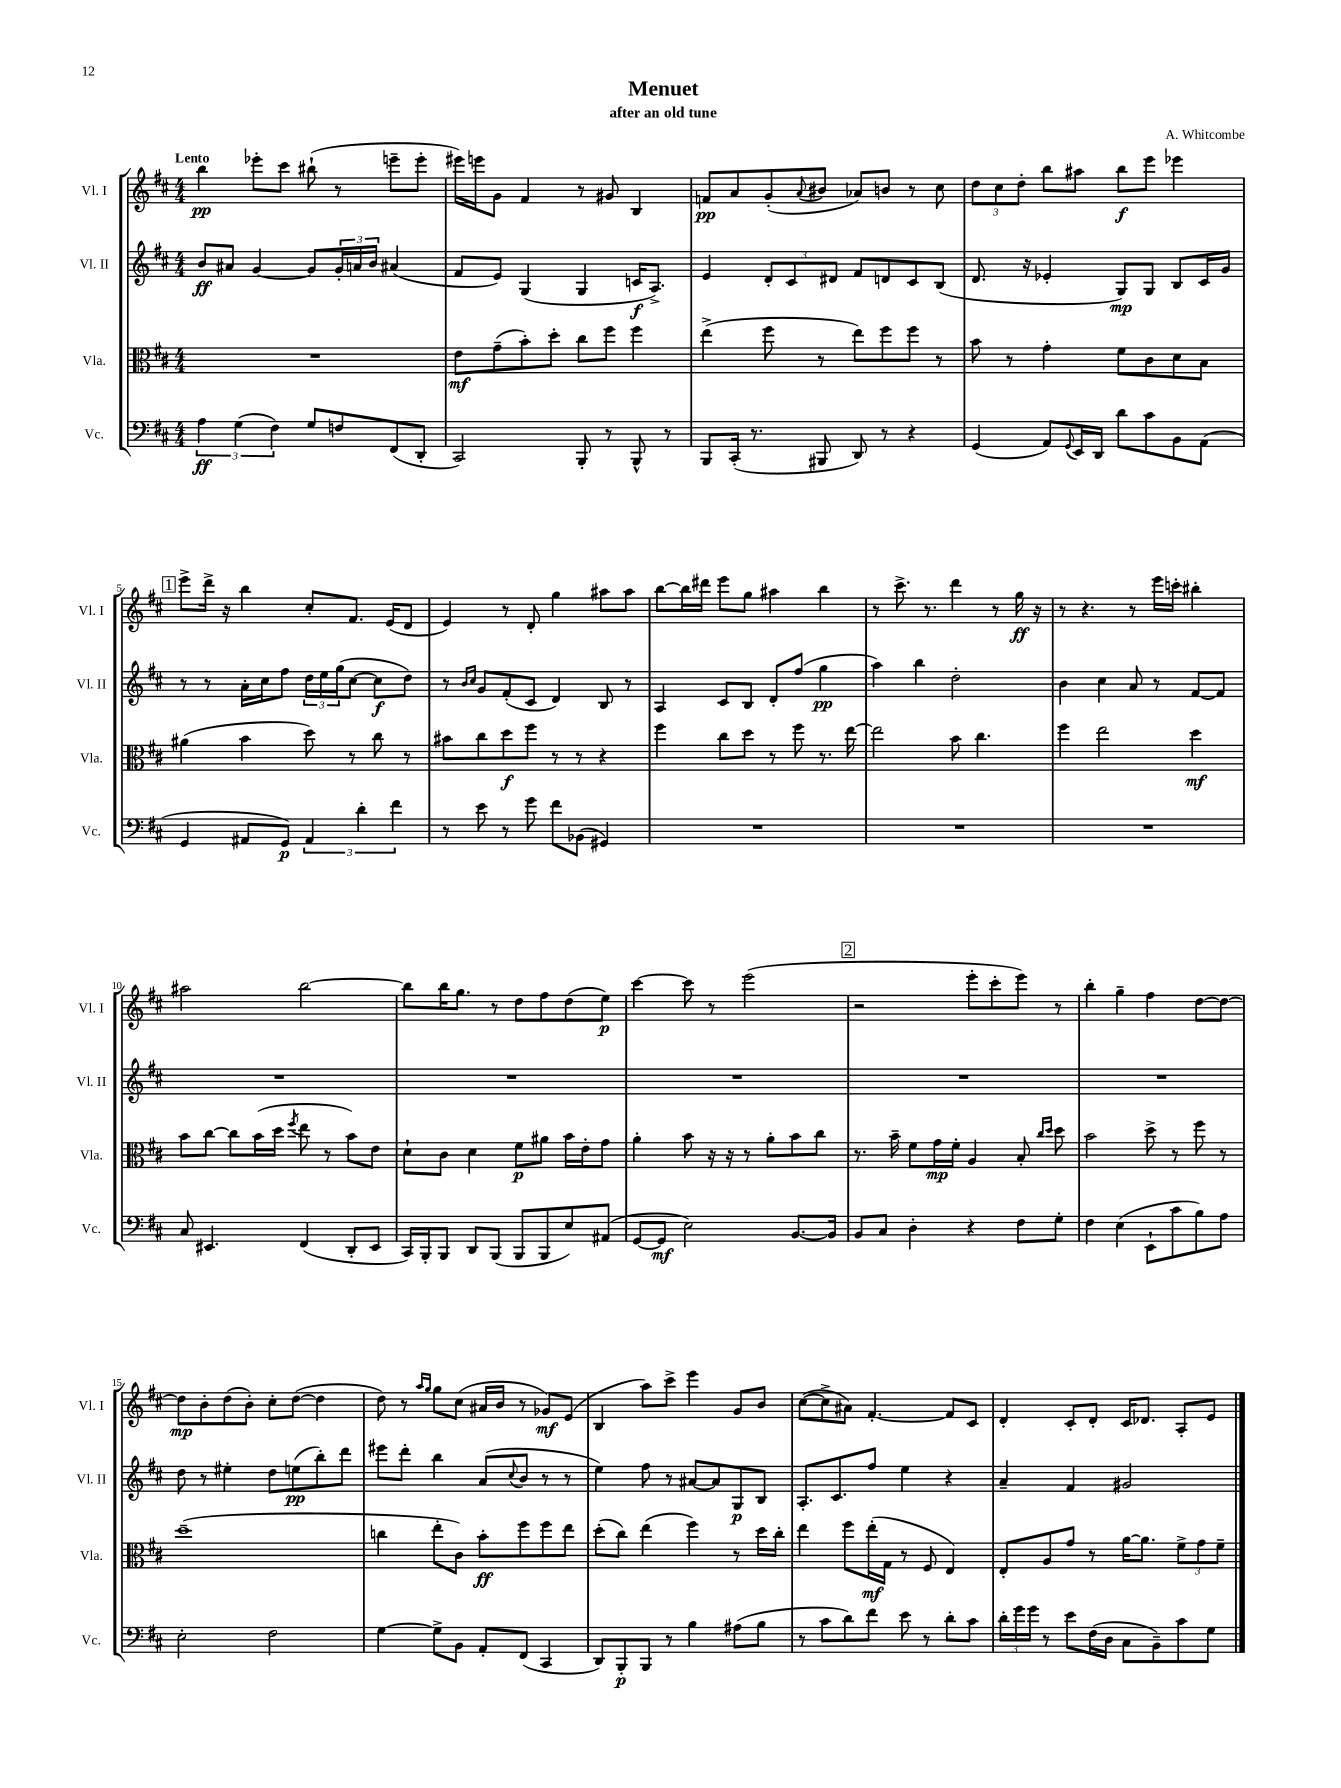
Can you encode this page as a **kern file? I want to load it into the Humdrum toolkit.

**kern	**kern	**kern	**kern
*staff4	*staff3	*staff2	*staff1
*clefF4	*clefC3	*clefG2	*clefG2
*k[f#c#]	*k[f#c#]	*k[f#c#]	*k[f#c#]
*M4/4	*M4/4	*M4/4	*M4/4
6A\	1r	8b/L	4bb\
.	.	8a#/J	.
(6G\	.	.	.
.	.	[4g/	8eee-'\L
6F#\)	.	.	.
.	.	.	8ccc#\J
8G/L	.	8g/]L	(8bb#`\
8F/	.	24g'/L	8r
.	.	24a/	.
.	.	24b/JJ	.
(8FF#/	.	(4a#/	8eee~\L
8DD'/J	.	.	8eee'\J
=	=	=	=
2CC#/)	8e\L	8f#/L	16eee#\LL)
.	.	.	16eee\J
.	(8g~\	8e/J)	8g\J
.	8b'\)	(4G/	4f#/
.	8dd'\J	.	.
8BBB'/	8cc#\L	4G/	8r
8r	8ff#\J	.	8g#/
8BBB^^/	4ff#\	16c/LK	4B/
.	.	8.A^/J)	.
8r	.	.	.
=	=	=	=
8BBB/L	(4ee^\	4e/	8f/L
(16CC#'/Jk	.	.	8a/
8.r	.	.	.
.	8ff#\	12d'/L	(8g'/
.	.	12c#/	.
.	.	.	8qqa/
8BBB#/	8r	.	8b#/J
.	.	12d#/J	.
8DD/)	8ee\L)	8f#/L	8a-/L)
8r	8ff#\	8d/	8b/J
4r	8ff#\J	8c#/	8r
.	8r	(8B/J	8cc#\
=	=	=	=
(4GG/	8b\	8.d/	12dd\L
.	.	.	12cc#\
.	8r	.	.
.	.	.	12dd'\J
.	.	16r	.
8AA/L)	4g'\	4e-'/	8bb\L
8qqGG/	.	.	.
16EE/L	.	.	8aa#\J
16DD/JJ	.	.	.
8d\L	8f#\L	8G/L)	8bb\L
8c#\	8c#\	8G/J	8eee\J
8BB\	8d\	8B/L	4eee-\
(8AA\J	8B\J	16c#/L	.
.	.	16g/JJ	.
=	=	=	=
4GG/	(4a#\	8r	8eee^\L
.	.	8r	16ddd^\Jk
.	.	.	16r
8AA#/L	4b\	16a'\LL	4bb\
.	.	16cc#\J	.
8GG/J)	.	8ff#\J	.
6AA#/	8dd\)	24dd\LL	8cc#'/L
.	.	24ee\	.
.	.	(24gg\J	.
.	8r	[8cc#\J	8.f#/J
6d'\	.	.	.
.	8cc#\	8cc#\]L	.
.	.	.	(16e/LK
6f#\	.	.	.
.	8r	8dd\J)	8d/J
=	=	=	=
8r	8b#\L	8r	4e/)
.	.	16qqb/LL	.
.	.	16qqcc#/JJ	.
8e\	8cc#\	8g/L	.
8r	8dd\	(8f#'/	8r
8g\	8ff#\J	8c#/J	8d'/
8f#\L	8r	4d/)	4gg\
(8BB-\J	8r	.	.
4GG#/)	4r	8B/	8aa#\L
.	.	8r	8aa#\J
=	=	=	=
1r	4ff#\	4A/	[8bb\L
.	.	.	16bb\]L
.	.	.	16ddd#\JJ
.	8cc#\L	8c#/L	8eee\L
.	8dd\J	8B/J	8gg\J
.	8r	8d'/L	4aa#\
.	8ff#\	(8ff#/J	.
.	8.r	4gg\	4bb\
.	[16ee\	.	.
=	=	=	=
1r	2ee\]	4aa\)	8r
.	.	.	8.ccc#^\
.	.	4bb\	.
.	.	.	8.r
.	8b\	2dd'\	4ddd\
.	4.cc#\	.	.
.	.	.	8r
.	.	.	16gg\
.	.	.	16r
=	=	=	=
1r	4ff#\	4b\	8r
.	.	.	4.r
.	2ee\	4cc#\	.
.	.	8a/	8r
.	.	8r	16eee\LL
.	.	.	16ccc'\JJ
.	4dd\	[8f#/L	4bb#'\
.	.	8f#/]J	.
=	=	=	=
8C#/	8b\L	1r	2aa#\
4.EE#/	[8cc#\J	.	.
.	8cc#\]L	.	.
.	(16b\L	.	.
.	16dd\JJ	.	.
.	8qff#/	.	.
(4FF#/	8ee\	.	[2bb\
.	8r	.	.
8DD'/L	8b\L)	.	.
8EE#/J	8e\J	.	.
=	=	=	=
16CC#/LL)	8d`\L	1r	8bb\]L
16BBB'/J	.	.	.
8BBB/J	8c#\J	.	16bb\K
.	.	.	8.gg\J
8DD/L	4d\	.	.
(8BBB/J	.	.	8r
8BBB/L	8f#\L	.	8dd\L
8BBB/	8a#\J	.	8ff#\
8E/)	16b\LL	.	(8dd\
.	16e'\J	.	.
(8AA#/J	8g\J	.	8ee\J)
=	=	=	=
[8GG/L	4a'\	1r	[4ccc#\
8GG/]J	.	.	.
2E\)	8b\	.	8ccc#\]
.	16r	.	8r
.	16r	.	.
.	8r	.	(2eee\
.	8a'\L	.	.
[8.BB/L	8b\	.	.
.	8cc#\J	.	.
16BB/]Jk	.	.	.
=	=	=	=
8BB/L	8.r	1r	2r
8C#/J	.	.	.
.	16b~\	.	.
4D'\	8f#\L	.	.
.	16g\L	.	.
.	16f#'\JJ	.	.
4r	4A/	.	8eee'\L
.	.	.	8ccc#'\
8F#\L	8B'/	.	8eee\J)
.	16qqcc#/LL	.	.
.	16qqdd/JJ	.	.
8G'\J	8dd\	.	8r
=	=	=	=
4F#\	2b\	1r	4bb'\
(4E\	.	.	4gg~\
8EE`\L	8dd^\	.	4ff#\
8c#\	8r	.	.
8B\)	8ff#\	.	[8dd\L
8A\J	8r	.	8dd\_J
=	=	=	=
2E'\	(1dd~	8dd\	8dd\]L
.	.	8r	8b'\
.	.	4ee#'\	(8dd\
.	.	.	8b'\J)
2F#\	.	8dd\L	8cc#'\L
.	.	(8ee\	([8dd\J
.	.	8bb'\)	4dd\]
.	.	8ddd\J	.
=	=	=	=
[4G\	4cc\	8eee#\L	8dd\)
.	.	8ddd'\J	8r
.	.	.	16qqaa/LL
.	.	.	16qqgg/JJ
8G^\]L	8ee'\L	4bb\	8gg\L
8BB\J	8c#\J)	.	(8cc#\J
8AA'/L	8b'\L	(8a/L	16a#/LL
.	.	.	16b/JJ
.	.	8qqcc#/	.
(8FF#/J	8ff#\	8b/J	8r
4CC#/	8ff#\	8r	8g-/L)
.	8ee\J	8r	(8e/J
=	=	=	=
8DD/L)	(8dd'\L	4ee\)	4B/
8BBB'/	8cc#\J)	.	.
8BBB/J	(4ee\	8ff#\	8aa\L)
8r	.	8r	8ccc#^\J
4B\	4ff#\)	[8a#/L	4eee\
.	.	8a#/]	.
(8A#\L	8r	8G/	8g/L
8B\J	16dd\LL	8B/J	8b/J
.	16cc#'\JJ	.	.
=	=	=	=
8r	4ee\	8.A'/L	([8cc#\L
8c#\L	.	.	8cc#^\]
.	.	8.c#/	.
8d\)	8ff#\L	.	8a#\J)
8f#\J	(16ee'\L	8ff#/J	[4.f#'/
.	16G\JJ	.	.
8e\	8r	4ee\	.
8r	8F#/	.	.
8d'\L	4E/)	4r	8f#/]L
8c#\J	.	.	8c#/J
=	=	=	=
24d'\LL	8E'/L	4a~/	4d'/
24g\	.	.	.
24g\JJ	.	.	.
8r	8A/	.	.
8e\L	8g/J	4f#/	8c#'/L
(16F#\L	8r	.	8d'/J
16D\JJ	.	.	.
8C#\L	[16a\LK	2g#/	16c#/LK
.	8.a\]J	.	8.d-/J
8BB~\)	.	.	.
8c#\	12f#^\L	.	8A'/L
.	12g\	.	.
8G\J	.	.	8e/J
.	12f#~\J	.	.
==	==	==	==
*-	*-	*-	*-
